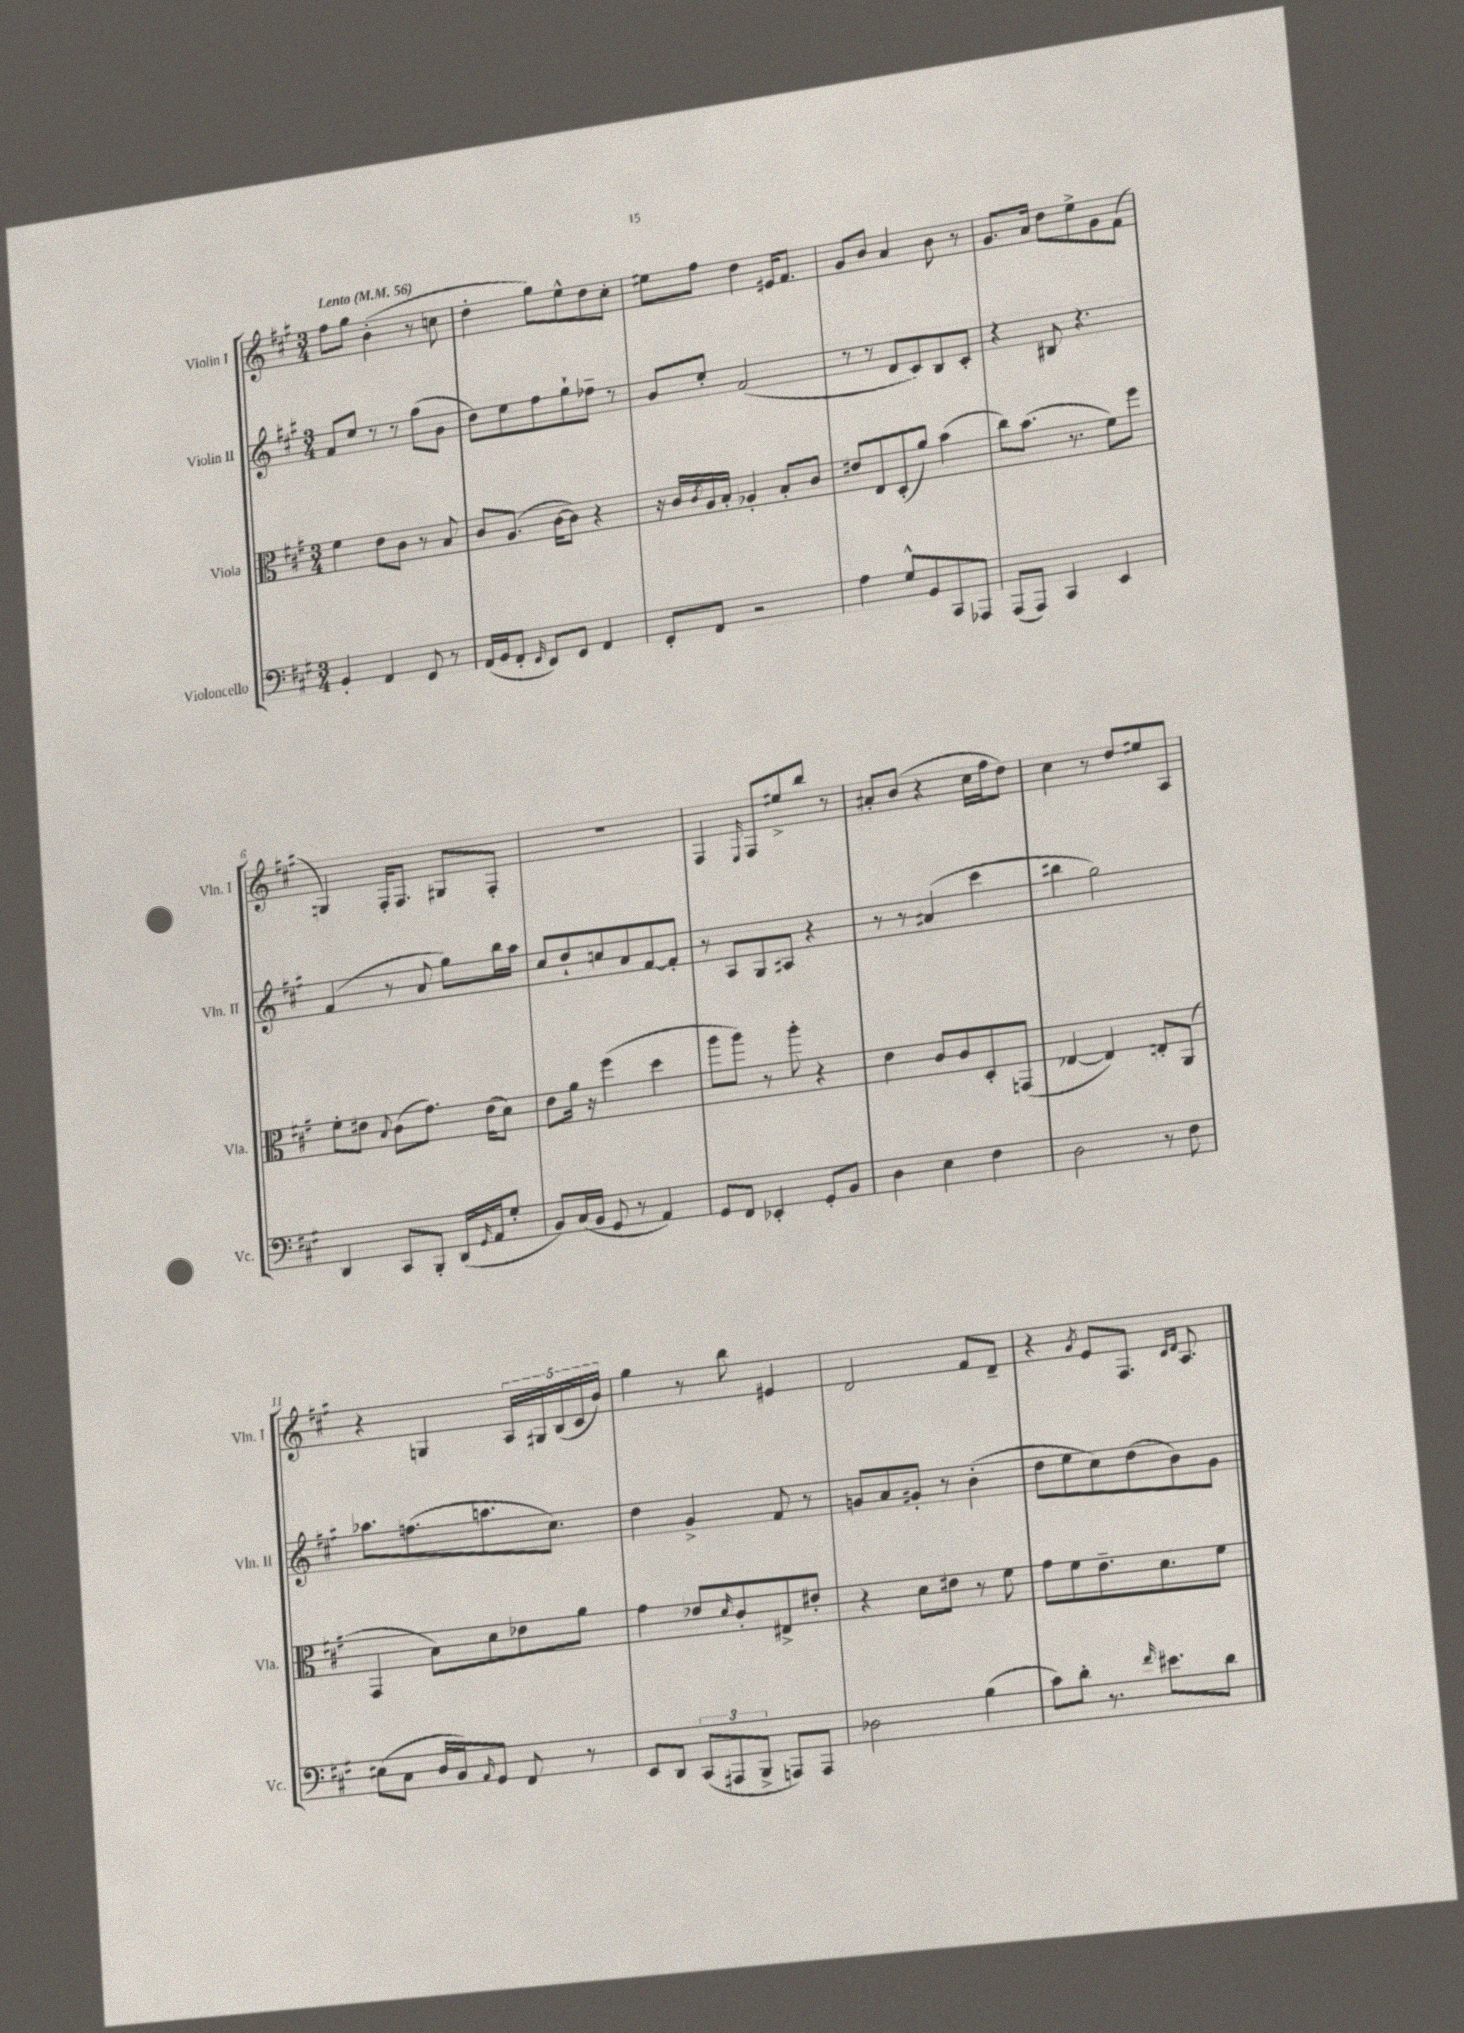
<<
\new StaffGroup <<
\new Staff = "s0" \with { instrumentName = "Violin I" shortInstrumentName = "Vln. I" } {
    \clef treble \key a \major \numericTimeSignature \time 3/4 \tempo "Lento" 4 = 56
    fis''8 gis''8 b'4-.( r8 c''8 |
    d''4-. gis''8) e''8-^ d''8 cis''8-. |
    eis''8 fis''8 d''4 eis'16 fis'8. |
    gis'8 b'8 a'4 b'8 r8 |
    gis'8. a'16 d''8 e''8-> gis'8 fis'8( |
    g4) fis16-. fis8. gis8 fis8-. |
    R2. |
    fis4 \grace { e16 } fis8 eis''8-> b''8 r8 |
    ais'8-. b'8( r4 cis''16 fis''16 d''8) |
    cis''4 r8 d''8 eis''8 a8 |
    r4 g4 \tuplet 5/4 { a16 gis16 b16( cis'16 b'16) } |
    gis''4 r8 b''8 eis'4 |
    d'2 fis'8 d'8-- |
    r4 \acciaccatura { gis'8 } e'8 fis8. \grace { cis'16 d'16 } a8. \bar "|." |
}
\new Staff = "s1" \with { instrumentName = "Violin II" shortInstrumentName = "Vln. II" } {
    \clef treble \key a \major \numericTimeSignature \time 3/4
    fis'8 cis''8 r8 r8 fis''8( gis'8 |
    b'8) cis''8 d''8 e''8-! des''8-- r8 |
    gis'8 cis''8-. fis'2( |
    r8 r8 d'8 cis'8) b8 cis'8-. |
    r4 bis8 r4. |
    fis'4( r8 a'8 gis''8) b''16 a''16 |
    cis''8 d''8-! c''8 a'8 fis'8~ fis'8-. |
    r8 a8 gis8 ais8 r4 |
    r8 r8 ais'4( cis'''4 |
    bis''4 gis''2) |
    aes''8. f''8.( a''8. cis''8.) |
    d''4 gis'4-> fis'8 r8 |
    g'8 a'8 gis'8-. r8 b'4-.( |
    d''8 e''8 cis''8) d''8( b'8) gis'8 \bar "|." |
}
\new Staff = "s2" \with { instrumentName = "Viola" shortInstrumentName = "Vla." } {
    \clef alto \key a \major \numericTimeSignature \time 3/4
    fis'4 e'8 cis'8 r8 b8 |
    cis'8 a8.( cis'16~ cis'8) r4 |
    r16 cis'16 \acciaccatura { cis'8 } a16 b16-. aes4-. b8-. cis'8 |
    eis'8 e8 d8-.( a'8) b'4( |
    cis''8) b'8.( r8. fis'8) fis''8 |
    fis'8-. eis'8 \appoggiatura { b8 } cis'8( gis'8.) eis'16( d'8) |
    e'8 a'16 r16 fis''4( d''4 |
    a''8 a''8) r8 a''8-. r4 |
    e'4 cis'8 cis'8 d8-. g,8( |
    ees4~ ees4) e8-. a,8( |
    gis,4 b8) d'8 ees'8 a'8 |
    gis'4 ees'8 \grace { d'16 } cis'8-. eis8-> eis'8-. |
    r4 d'8 eis'8 r8 fis'8 |
    gis'8 fis'8 e'8.-- d'8. fis'8 \bar "|." |
}
\new Staff = "s3" \with { instrumentName = "Violoncello" shortInstrumentName = "Vc." } {
    \clef bass \key a \major \numericTimeSignature \time 3/4
    b,4-. a,4 gis,8 r8 |
    a,16( b,16 a,8-. \grace { gis,16 } fis,8) gis,8 a,4 |
    gis,8-. a,8 r2 |
    a4 gis8-^ b,8 cis,8 aes,,8 |
    a,,8( a,,8) cis,4 e,4 |
    d,4 cis,8 b,,8-. d,16( \grace { gis,16 } a,16 gis8-. |
    b,8) cis16( b,16 gis,8 r8 a,4) |
    gis,8 fis,8 ees,4-. gis,8-. b,8 |
    d4 e4 fis4 |
    d2 r8 fis8 |
    eis8( cis8 d16 b,16) \grace { a,16 } gis,8 fis,8 r8 |
    e,8 d,8 \tuplet 3/2 { cis,8( ais,,8 b,,8-> } a,,8) a,,8 |
    des2 b4( |
    cis'8) d'8-. r8. \grace { fis'16 } eis'8. d'8 \bar "|." |
}
>>
>>
